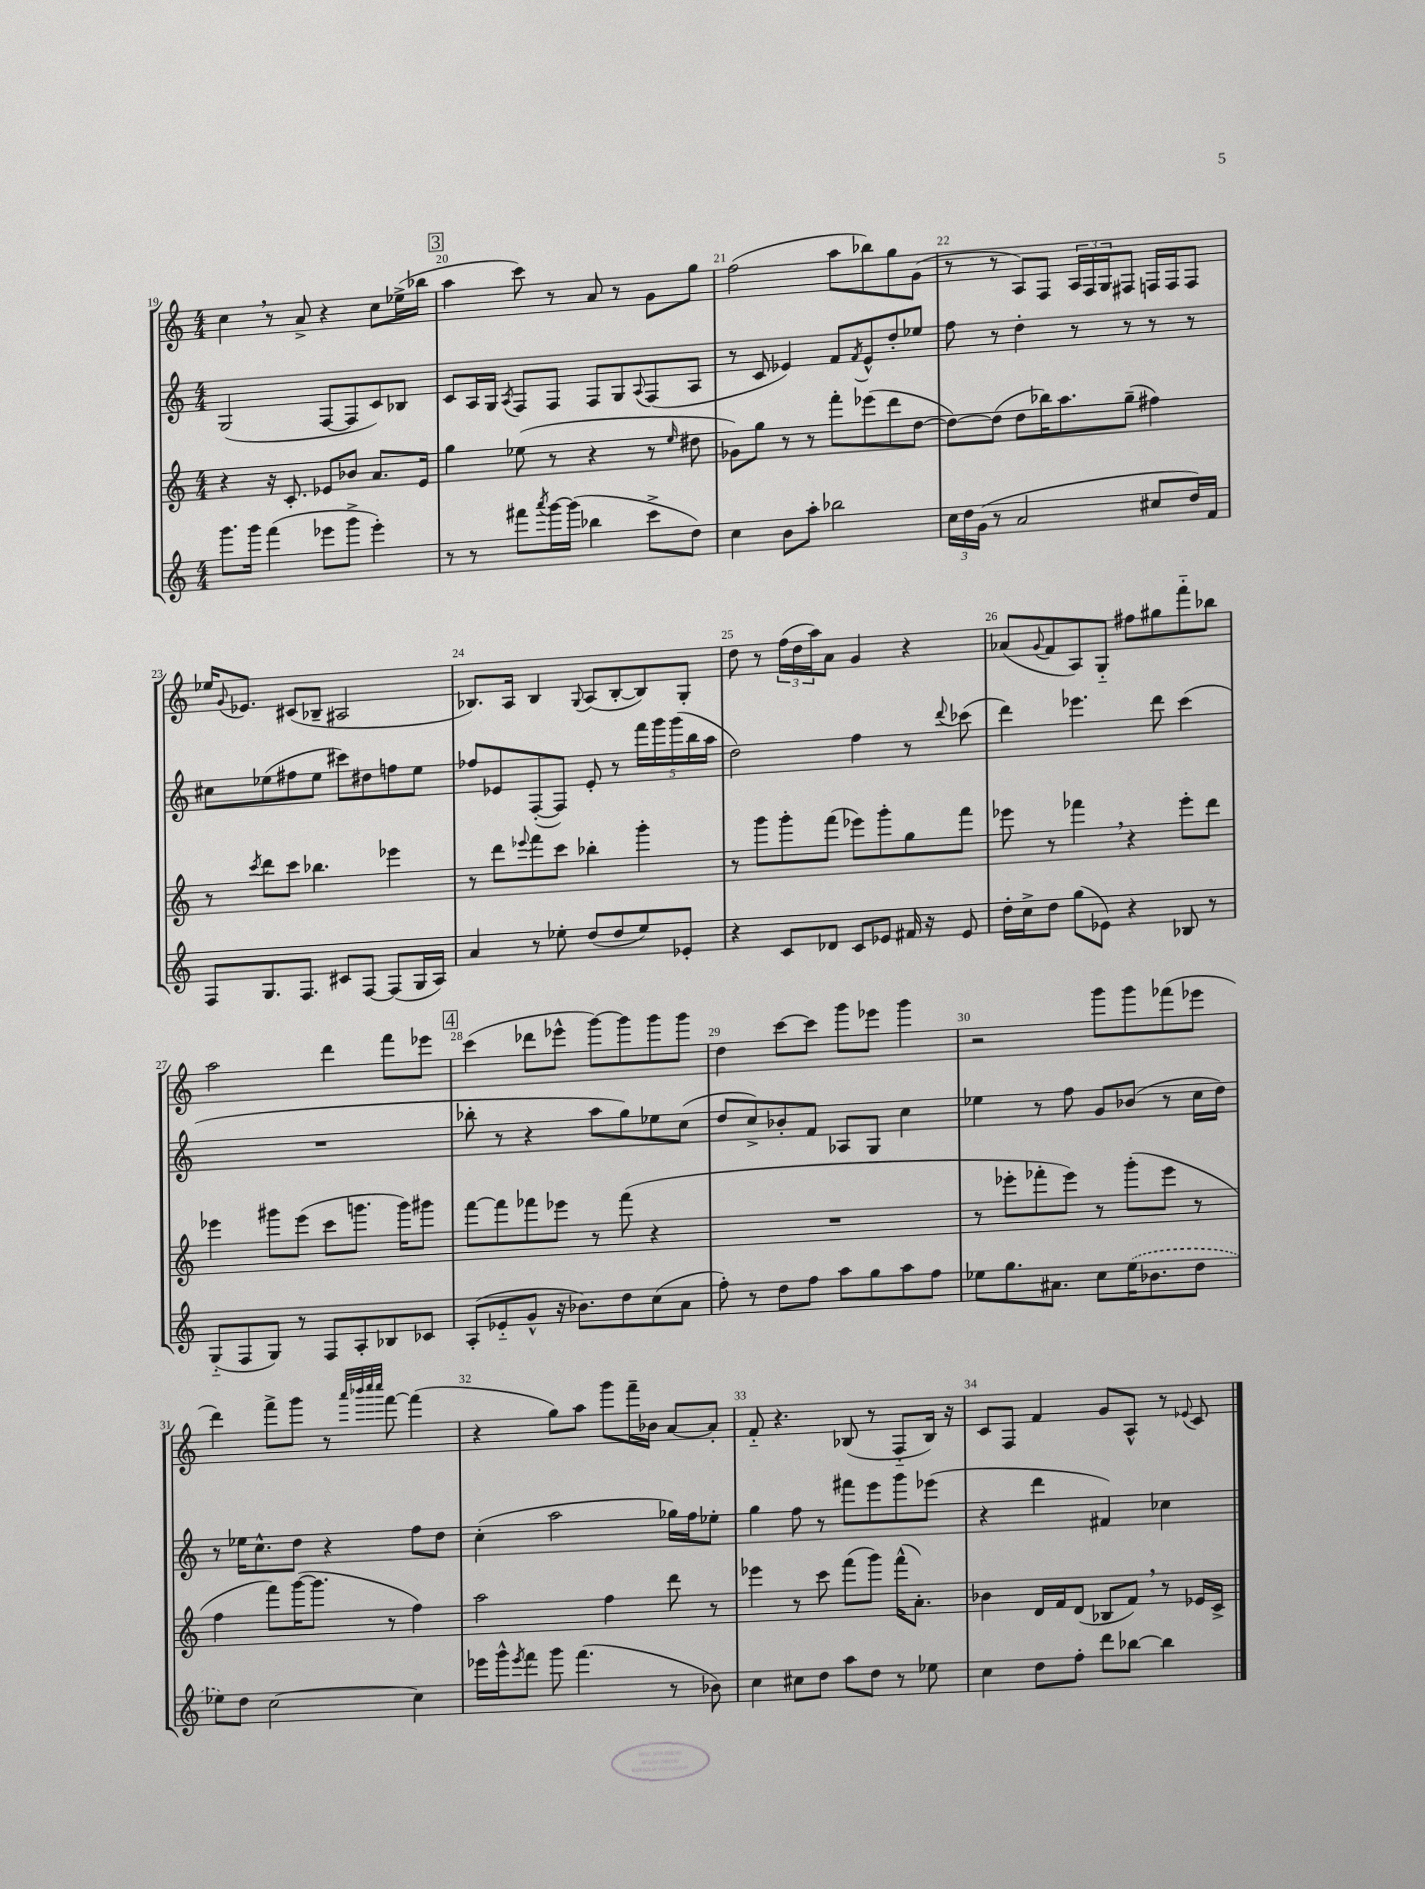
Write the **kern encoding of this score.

**kern	**kern	**kern	**kern
*part4	*part3	*part2	*part1
*staff4	*staff3	*staff2	*staff1
*clefG2	*clefG2	*clefG2	*clefG2
*k[]	*k[]	*k[]	*k[]
*M4/4	*M4/4	*M4/4	*M4/4
=19	=19	=19	=19
8.ggg\L	4r	(2G/	4cc,\
16ggg\Jk	.	.	.
(4fff\	16r	.	8r
.	8.c'/	.	.
.	.	.	8a^/
8eee-X\L	8e-X/L	[8F/L	4r
8ggg^\J	8b-X/J	8F/]	.
4eee-'\)	8.a/L	8c/)	8cc\L
.	.	8B-X/J	(16ee-X^\L
.	16e-/Jk	.	16bb-X\JJ
!!LO:REH:place=s1:t=3
=20	=20	=20	=20
8r	4gg\	8c/L	4aa\
8r	.	16A/L	.
.	.	16G/JJ	.
.	.	8qA/	.
8fff#X\L	(8ee-X\	8F/L	8ccc\)
8qaaa/	.	.	.
[16ggg\L	8r	8F/J	8r
(16ggg\JJ]	.	.	.
4bb-X\	4r	8F/L	8a/
.	.	8G/	8r
.	.	8qqA/	.
8ccc^\L	8r	(8F/	8g\L
.	16qqee-/	.	.
8dd\J)	8dd#X\	8A/J	8gg\J
=21	=21	=21	=21
4cc\	8g-X\L)	8r	(2ff\
.	8gg\J	8c/	.
8b\L	8r	4e-X/)	.
8aa'\J	8r	.	.
2bb-X\	8fff'\L	8f/L	8aa\L
.	.	8qf/	.
.	(8eee-X\	8e-^^/	8bb-X\)
.	8ddd\	8dd'/	8gg\
.	[8dd\J	8ee-X/J	(8g\J
=22	=22	=22	=22
24cc\LL	8dd\L_)	8ff\	8r
24dd\	.	.	.
(24g\JJ	.	.	.
8r	(8dd\J]	8r	8r
2a/	8dd\L	4dd'\	8A/L)
.	16bb-X\K)	.	8F/J
.	8.aa\	.	.
.	.	8r	24A/LL
.	.	.	24F/
.	.	.	24G/J
.	(8gg~\J	8r	8F#X/J
8cc#X/L	4ff#X\)	8r	16Fn/LL
.	.	.	16F/J
16dd/L)	.	8r	8F/J
16f/JJ	.	.	.
!!LO:LB:g=z
=23	=23	=23	=23
8F/L	8r	8cc#X\L	16ee-X/KL
.	.	.	8qqg/
.	.	.	8.e-X/J
.	8qccc/	.	.
8.G/	8ddd\L	(8ee-X\	.
.	8ccc\J	8ff#X\	(8c#X/L
8.F/J	.	.	.
.	4.bb-X\	8ee-\J	8B-X~/J
8c#X/L	.	8ccc#X\L)	2A#X/
[8F/J	.	8dd#X\	.
(8F/L]	4eee-X\	8ffn\	.
16G/L	.	8ee-\J	.
16A/JJ)	.	.	.
=24	=24	=24	=24
4a/	8r	8ff-X/L	8.B-X/L)
.	8ddd\L	8e-X/	.
.	.	.	16A/Jk
.	8qqeee-X/	.	.
8r	8fff\	([8F'/	4B-/
8ee-X'\	8ccc\J	8F/J])	.
.	.	.	8qqG/
(8dd/L	4bb-X'\	8e-'/	(8A/L
8dd/	.	8r	[8B-'/
8ee-/)	4ggg'\	20fff\LL	8B-/])
.	.	20ggg\	.
.	.	(20ggg\	.
8e-X'/J	.	.	8G'/J
.	.	20bb\	.
.	.	20aa\JJ	.
=25	=25	=25	=25
4r	8r	2dd\)	8dd\
.	8ggg\L	.	8r
8c/L	8ggg'\	.	(24ff\LL
.	.	.	24dd\
.	.	.	24aa\J)
8d-X/J	(8fff\J	.	8a\J
8c/L	8eee-X\L)	4ff\	4g/
8e-X/J	8ggg'\	.	.
16f#X/	8gg\	8r	4r
16r	.	.	.
.	.	8qqddd/	.
8e-/	8fff\J	(8ccc-X\	.
=26	=26	=26	=26
16dd'\LL	8eee-X\	4ddd\)	(8a-X/L
16cc^\J	.	.	.
.	.	.	8qqg/
8dd\J	8r	.	8f/
(8gg\L	4fff-X,\	4.eee-X\	8A/)
8e-X\J)	.	.	8G/J
4r	4r	.	8ff#X\L
.	.	8ddd\	8gg#X\
8B-X/	8eee-'\L	(4ccc\	8fff\
8r	8ddd\J	.	8bb-X\J
!!LO:LB:g=z
=27	=27	=27	=27
(8G/L	4eee-X\	1r	2aa\
8F/	.	.	.
8G/J)	8ggg#X\L	.	.
8r	(8eee-\J	.	.
8F/L	8ccc\L	.	4ddd\
8A'/	8.gggn\J	.	.
8B-X/	.	.	8fff\L
.	16ggg\KL)	.	.
8c-X/J	8ggg#X\J	.	8eee-X\J
!!LO:REH:place=s1:t=4
=28	=28	=28	=28
(8A'/L	[8fff\L	8bb-X'\	(4ccc\
8e-X/	8fff\]	8r	.
8g^^/J	8fff-X\	4r	8ddd-X\L
16r	8eee-X\J	.	8eee-X^^\J
8.b-X\L)	.	.	.
.	8r	8aa\L	[8ggg\L)
8dd\	(8fff-\	8gg\)	8ggg\]
(8cc\	4r	8ee-X\	8ggg\
8a\J	.	(8cc\J	8ggg\J
=29	=29	=29	=29
8ff'\)	1r	8dd/L	4dd\
8r	.	8cc^/)	.
8dd\L	.	8b-X'/	[8ccc\L
8ff\J	.	8f/J	8ccc\J]
8aa\L	.	8A-X/L	8ggg\L
8gg\	.	8G/J	8eee-X\J
8aa\	.	4cc\	4ggg\
8ff\J	.	.	.
=30	=30	=30	=30
8ee-X\L	8r	4ee-X\	2r
8.gg\	8eee-X'\L	.	.
.	8fff-X'\	8r	.
8.a#X\J	.	.	.
.	8eee-\J)	8ff\	.
8cc\L	8r	8g/L	8ggg\L
(16ee-\K	(8ggg'\L	(8b-X/J	8ggg\
8.b-X\	.	.	.
.	8eee-\J	8r	(8fff-X\
8dd\J	8r	16cc\LL	8eee-X\J
.	.	16dd\JJ)	.
!!LO:LB:g=z
=31	=31	=31	=31
8ee-X\L)	4ff\	8r	4ddd\)
8dd\J	.	16ee-X\KL	.
.	.	8.cc^^\	.
[2cc\	8fff\L)	.	8fff^\L
.	([16ggg\K	8dd\J	8ggg\J
.	8.ggg\J]	.	.
.	.	4r	8r
.	.	.	32qqaaa/LLL
.	.	.	32qqbbb-X/
.	.	.	32qqcccc/
.	.	.	32qqcccc/JJJ
.	8r	.	[8fff\
4cc\]	4ff\)	8ff\L	(4fff\]
.	.	8dd\J	.
=32	=32	=32	=32
16eee-X\LL	2aa\	(4cc'\	4r
16ggg^^\J	.	.	.
8qeee-/	.	.	.
8fff\J	.	.	.
8ggg\	.	2aa\	8gg\L)
(4.fff\	.	.	8aa\J
.	4ff\	.	8ggg\L
.	.	.	16fff~\L
.	.	.	16b-X\JJ
8r	8ddd\	16gg-X\LL)	[8a/L
.	.	16ff\J	.
8b-X\)	8r	8ee-X'\J	8a'/J]
=33	=33	=33	=33
4cc\	4eee-X\	4gg\	8f/
.	.	.	4.r
8cc#X\L	8r	8ff\	.
8dd\J	8ccc\	8r	.
8aa\L	(8fff\L	8fff#X\L	(8B-X/
8dd\J	8ggg\J)	8eee\	8r
8r	(16fff^^\KL	8ggg\	8F/L
.	8.a'\J)	.	.
8ee-X\	.	(8eee-X\J	16B-/Jk)
.	.	.	16r
=34	=34	=34	=34
4cc\	4b-X\	4r	8c/L
.	.	.	8F/J
8dd\L	16d/LL	4ddd\	4f/
.	16f/J	.	.
8ff'\J	(8d/J	.	.
8ddd\L	8B-X/L	4f#X/)	8g/L
[8bb-X\J	8f,/J)	.	8A^^/J
4bb-\]	8r	4cc-X\	8r
.	.	.	8qqe-X/
.	16e-X/LL	.	8c/
.	16c^/JJ	.	.
==	==	==	==
*-	*-	*-	*-
